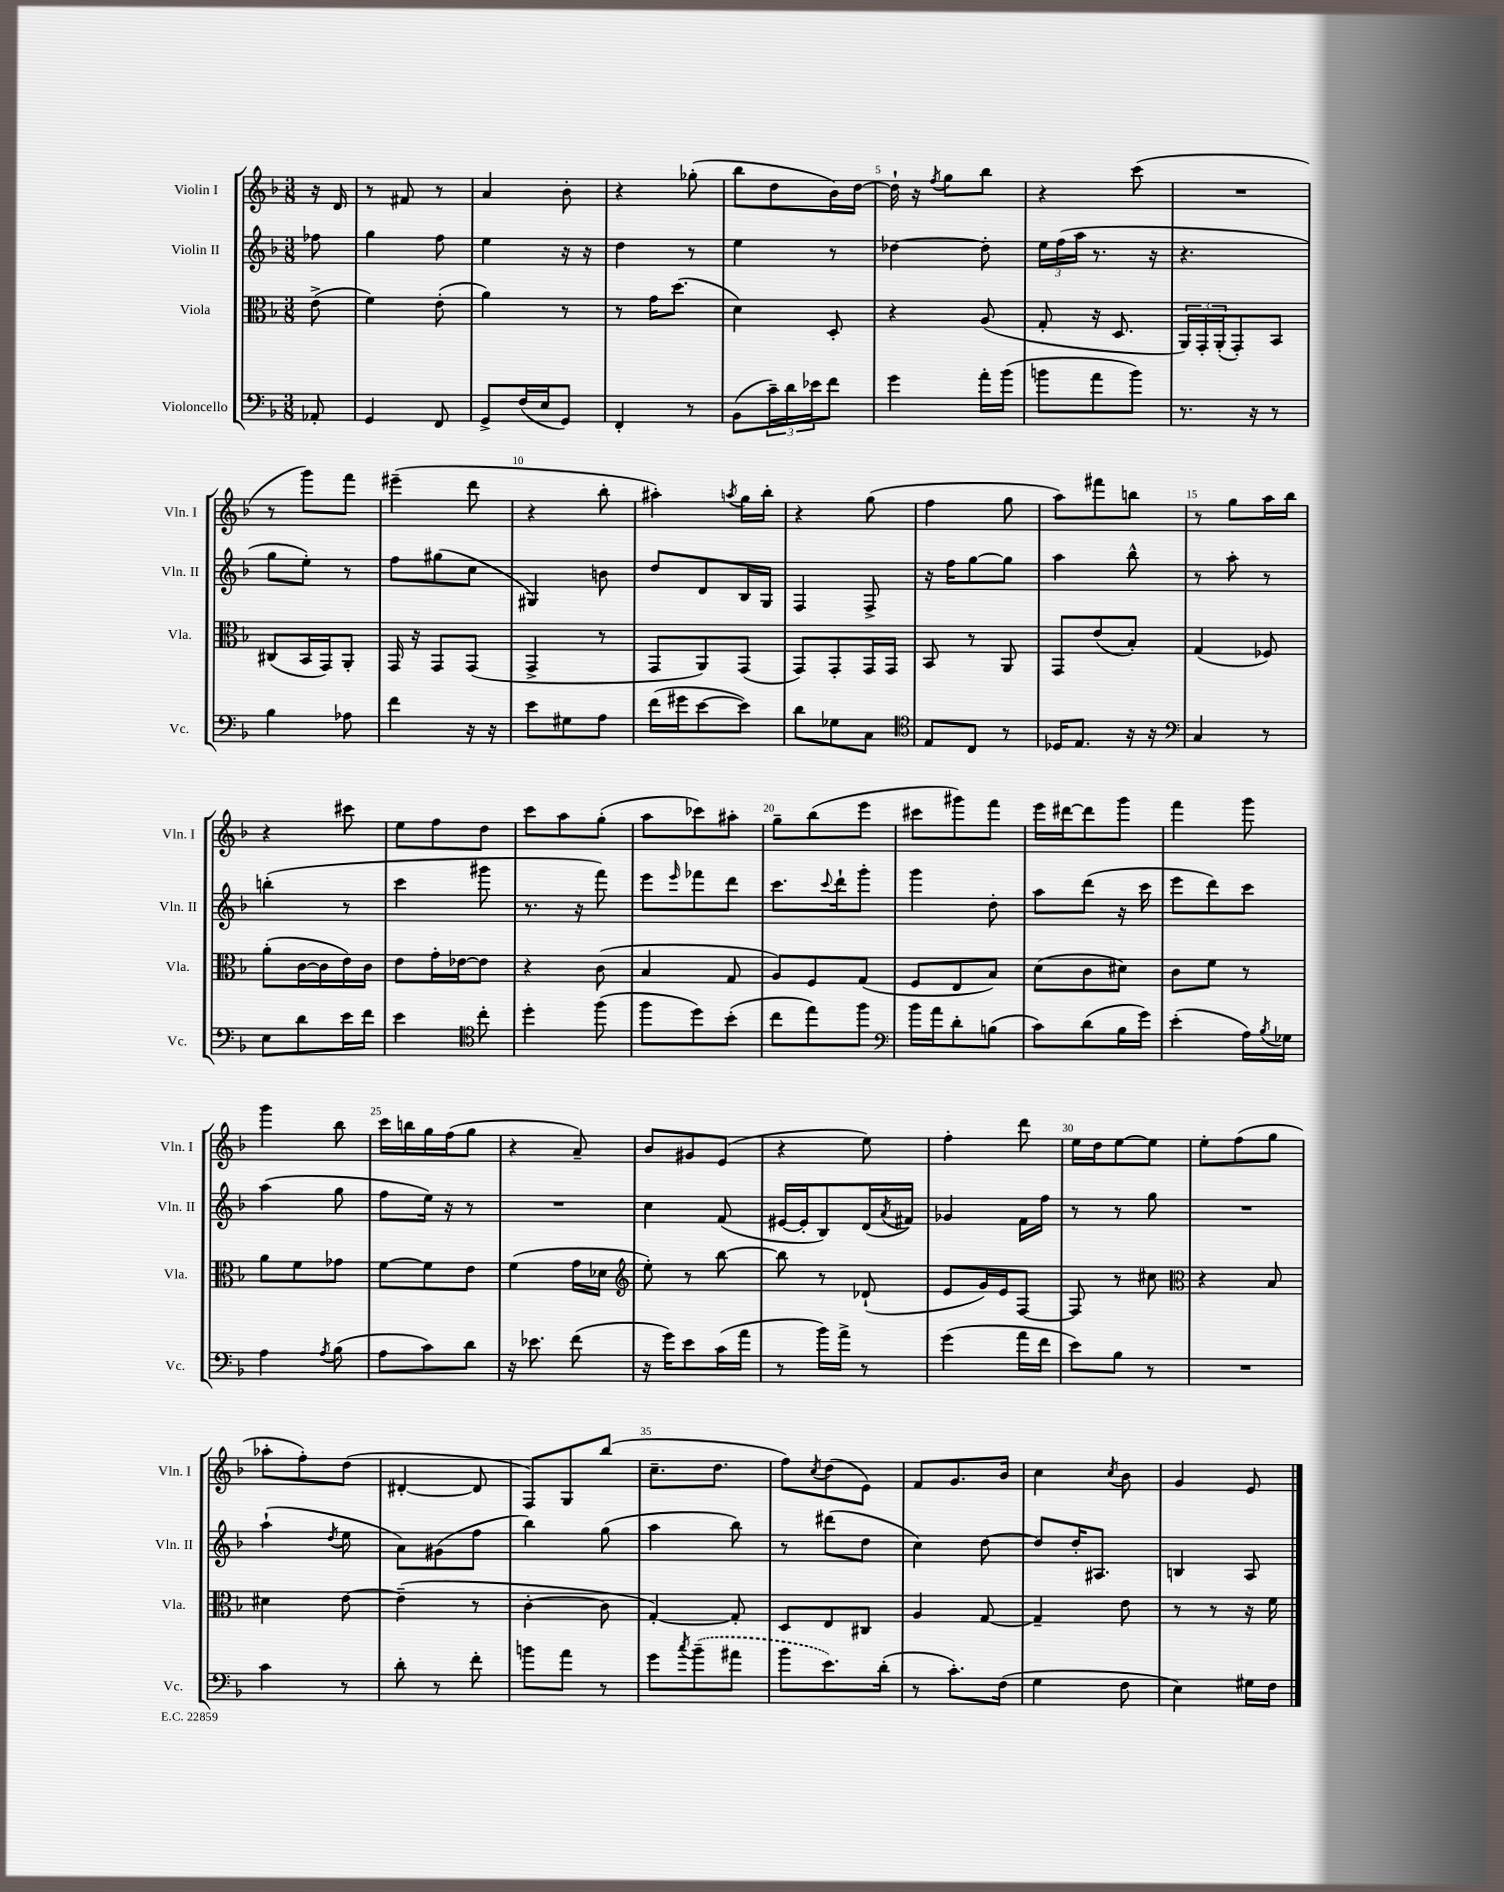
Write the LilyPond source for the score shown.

<<
\new StaffGroup <<
\new Staff = "s0" \with { instrumentName = "Violin I" shortInstrumentName = "Vln. I" } {
    \clef treble \key f \major \numericTimeSignature \time 3/8 \partial 8
    r16 d'16 |
    r8 fis'8 r8 |
    a'4 bes'8-. |
    r4 ges''8-.( |
    bes''8 d''8 bes'16) d''16~ |
    d''16-! r16 \acciaccatura { f''8 } g''8 bes''8 |
    r4 c'''8( |
    R4. |
    r8 g'''8) f'''8 |
    eis'''4--( d'''8 |
    r4 bes''8-. |
    ais''4-.) \acciaccatura { a''8 } g''16 bes''16-. |
    r4 g''8( |
    f''4 g''8 |
    a''8) fis'''8 b''8 |
    r8 g''8 a''16 bes''16 |
    r4 cis'''8 |
    e''8 f''8 d''8 |
    c'''8 a''8 g''8-.( |
    a''8 ces'''8) ais''8-. |
    g''8-- bes''8( e'''8 |
    cis'''8 gis'''8) f'''8 |
    e'''16 dis'''16~ dis'''8 g'''8 |
    f'''4 g'''8 |
    g'''4 bes''8 |
    c'''16 b''16 g''16 f''16( g''8 |
    r4 a'8--) |
    bes'8 gis'8 e'8( |
    r4 e''8) |
    f''4-. d'''8 |
    e''16 d''16 e''8~ e''8 |
    e''8-. f''8( g''8 |
    aes''8-. f''8-.) d''8( |
    dis'4~-. dis'8 |
    f8) g8 bes''8( |
    c''8.-- d''8. |
    f''8) \acciaccatura { c''8 } d''8( e'8) |
    f'8 g'8. bes'16 |
    c''4 \acciaccatura { c''8 } bes'8 |
    g'4 e'8 \bar "|." |
}
\new Staff = "s1" \with { instrumentName = "Violin II" shortInstrumentName = "Vln. II" } {
    \clef treble \key f \major \numericTimeSignature \time 3/8 \partial 8
    fes''8 |
    g''4 f''8 |
    e''4 r16 r16 |
    d''4 r8 |
    e''4 r8 |
    des''4~ des''8-. |
    \tuplet 3/2 { e''16 f''16( a''16 } r8. r16 |
    r4. |
    g''8 e''8-.) r8 |
    f''8 gis''8( c''8 |
    gis4) b'8 |
    d''8 d'8 bes16 g16 |
    f4 f8-> |
    r16 f''16 g''8~ g''8 |
    a''4 bes''8-^ |
    r8 a''8-. r8 |
    b''4-.( r8 |
    c'''4 gis'''8 |
    r8. r16 f'''8) |
    e'''8 \grace { e'''16 } fes'''8 d'''8 |
    c'''8. \appoggiatura { c'''8 } d'''16-! g'''8-. |
    g'''4 d''8-. |
    a''8 d'''8( r16 c'''16 |
    e'''8 d'''8) c'''8 |
    a''4( g''8 |
    f''8 e''16) r16 r8 |
    R4. |
    c''4 f'8( |
    eis'16~ eis'16-. bes8) d'16( \acciaccatura { a'8 } fis'16) |
    ges'4 f'16 f''16 |
    r8 r8 g''8 |
    R4. |
    a''4-!( \acciaccatura { d''8 } e''8 |
    a'8) gis'8( f''8 |
    bes''4) g''8( |
    a''4 bes''8) |
    r8 dis'''8( d''8 |
    c''4) d''8~ |
    d''8 d''16-. ais8. |
    b4 a8 \bar "|." |
}
\new Staff = "s2" \with { instrumentName = "Viola" shortInstrumentName = "Vla." } {
    \clef alto \key f \major \numericTimeSignature \time 3/8 \partial 8
    e'8->( |
    f'4) e'8-.( |
    a'4) r8 |
    r8 g'16 d''8.( |
    d'4) d8-. |
    r4 a8( |
    g8-. r16 d8. |
    \tuplet 3/2 { a,16) g,16-. a,16-.( } g,8-.) bes,8 |
    cis8( bes,16 g,16) a,8-. |
    g,16 r16 g,8 g,8( |
    g,4-> r8 |
    g,8 a,8) g,8( |
    g,8) g,8-. g,16 g,16 |
    bes,8 r8 a,8 |
    g,8 e'8( bes8-.) |
    g4( fes8) |
    a'8-.( c'16~ c'16 e'16) c'16 |
    e'8 g'16-. ees'16~ ees'8 |
    r4 c'8( |
    bes4 g8 |
    a8) f8 g8( |
    f8 e8 bes8) |
    d'8( c'8 dis'8) |
    c'8 f'8 r8 |
    a'8 f'8 ges'8 |
    f'8~ f'8 e'8 |
    f'4( g'16 des'16 |
    \clef treble e''8-.) r8 bes''8~ |
    bes''8 r8 des'8-!( |
    e'8 g'16) e'16 f8~ |
    f8 r8 cis''8 |
    \clef alto r4 bes8 |
    dis'4 e'8~ |
    e'4--( r8 |
    c'4~-. c'8 |
    g4~-.) g8-. |
    d8 e8 cis8 |
    a4 g8~ |
    g4-- e'8 |
    r8 r8 r16 f'16 \bar "|." |
}
\new Staff = "s3" \with { instrumentName = "Violoncello" shortInstrumentName = "Vc." } {
    \clef bass \key f \major \numericTimeSignature \time 3/8 \partial 8
    aes,8-. |
    g,4 f,8 |
    g,8-> f16( e16 g,8) |
    f,4-. r8 |
    bes,8( \tuplet 3/2 { c'16--) d'16 ees'16 } f'8 |
    g'4 a'16-. bes'16( |
    b'8 a'8 b'8) |
    r8. r16 r8 |
    bes4 aes8 |
    f'4 r16 r16 |
    e'8 gis8 a8 |
    f'16( gis'16 e'8~ e'8) |
    d'8 ges8 c8 |
    \clef tenor e8 c8 r8 |
    des16 e8. r16 r16 |
    \clef bass c4 r8 |
    e8 d'8 e'16 f'16 |
    e'4 \clef tenor c''8-. |
    d''4-. f''8( |
    f''8 d''8) bes'8-.( |
    c''8 e''8) f''8 |
    \clef bass bes'16 a'16 d'8-. b8( |
    c'8) d'8( bes16 g'16) |
    e'4-.( a16) \acciaccatura { bes8 } ges16 |
    a4 \acciaccatura { a8 } bes8( |
    a8 c'8) d'8 |
    r16 ees'8. f'8( |
    r16 g'16) e'8 c'16( a'16 |
    r8 bes'16) a'16-> r8 |
    g'4( a'16 f'16 |
    e'8) bes8 r8 |
    R4. |
    c'4 r8 |
    d'8-. r8 f'8-. |
    b'8 a'8 r8 |
    g'8 \acciaccatura { c''8 } \once \slurDashed bes'8--( ais'8 |
    bes'8 e'8.) d'16-.( |
    r8 c'8.-.) f16( |
    g4 f8 |
    e4) gis16 f16 \bar "|." |
}
>>
>>
\layout { \context { \Score \override BarNumber.break-visibility = ##(#f #t #t) barNumberVisibility = #(every-nth-bar-number-visible 5) } }
